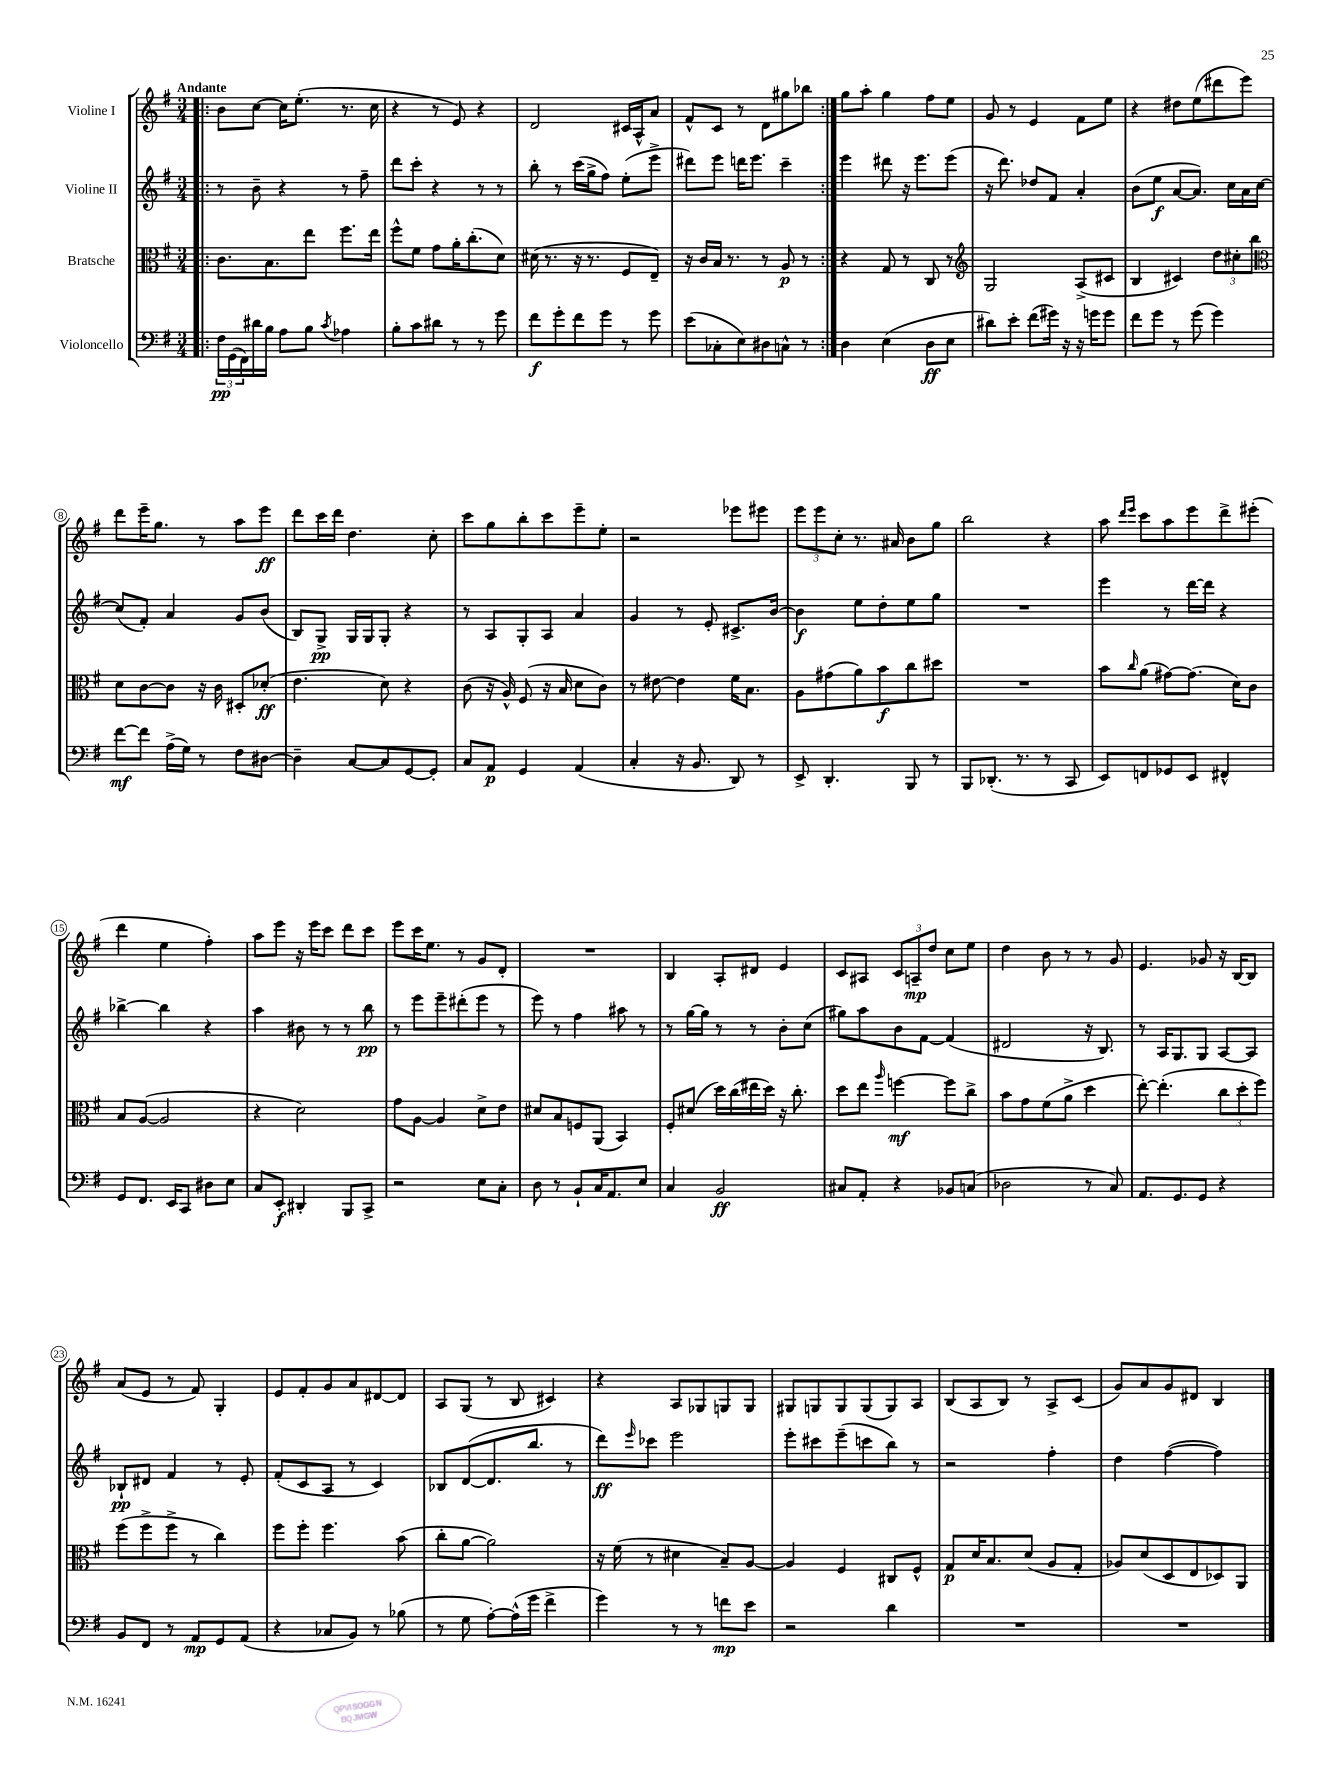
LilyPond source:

<<
\new StaffGroup <<
\new Staff = "s0" \with { instrumentName = "Violine I" } {
    \clef treble \key g \major \numericTimeSignature \time 3/4 \tempo "Andante"
    \repeat volta 2 { \bar ".|:" b'8 c''8~ c''16 e''8.-.( r8. c''16 |
    r4 r8 e'8) r4 |
    d'2 cis'16 a16-^ a'8 |
    fis'8-^ c'8 r8 d'8 gis''8 bes''8 | }
    g''8 a''8-. g''4 fis''8 e''8 |
    g'8 r8 e'4 fis'8 e''8 |
    r4 dis''8 e''8( dis'''8 e'''8) |
    d'''8 e'''16-- g''8. r8 a''8 e'''8\ff |
    d'''8 c'''16 d'''16 d''4. c''8-. |
    c'''8 g''8 b''8-. c'''8 e'''8-- e''8-. |
    r2 ees'''8 eis'''8 |
    \tuplet 3/2 { e'''8 e'''8 c''8-. } r8. ais'16 b'8 g''8 |
    b''2 r4 |
    a''8 \grace { d'''16 e'''16 } c'''8 a''8 e'''8 d'''8-> eis'''8-.( |
    d'''4 e''4 fis''4-.) |
    a''8 e'''8 r16 e'''16 c'''8 d'''8 c'''8 |
    e'''8 c'''16 e''8. r8 g'8 d'8-. |
    R2. |
    b4 a8-. dis'8 e'4 |
    c'8 ais8 \tuplet 3/2 { c'8 a8--\mp d''8 } c''8 e''8 |
    d''4 b'8 r8 r8 g'8 |
    e'4. ges'8 r16 b16~ b8 |
    a'8( e'8 r8 fis'8) g4-. |
    e'8 fis'8-. g'8 a'8 dis'8~ dis'8 |
    a8 g8( r8 b8 cis'4) |
    r4 a8 ges8 g8 g8 |
    gis8 g8 g8 g8( g8) a8 |
    b8( a8 b8) r8 a8-> c'8( |
    g'8) a'8 g'8 dis'8 b4 \bar "|." |
}
\new Staff = "s1" \with { instrumentName = "Violine II" } {
    \clef treble \key g \major \numericTimeSignature \time 3/4
    \repeat volta 2 { \bar ".|:" r8 b'8-- r4 r8 fis''8-- |
    d'''8 c'''8-. r4 r8 r8 |
    b''8-. r8 c'''16( g''16-> fis''8) e''8-.( e'''8-> |
    dis'''8) e'''8 d'''16 e'''8. c'''4-- | }
    e'''4 dis'''8 r16 e'''8. e'''8( |
    r16 d'''8.) des''8 fis'8 a'4-. |
    b'8( e''8\f a'8~ a'8.) c''16 a'16 c''16~ |
    c''8( fis'8-.) a'4 g'8 b'8( |
    b8) g8->\pp g16 g16 g8-. r4 |
    r8 a8 g8-. a8 a'4 |
    g'4 r8 e'8-. cis'8.-> b'16~ |
    b'4\f e''8 d''8-. e''8 g''8 |
    R2. |
    e'''4 r8 d'''16~ d'''16 r4 |
    bes''4~-> bes''4 r4 |
    a''4 bis'8 r8 r8 b''8\pp |
    r8 e'''8 e'''8-- dis'''8-.( e'''8 r8 |
    e'''8) r8 fis''4 ais''8 r8 |
    r8 g''16~ g''16 r8 r8 b'8-. c''8( |
    gis''8) a''8 b'8 fis'8~ fis'4( |
    dis'2 r16 b8.) |
    r8 a16 g8. g8 a8~ a8 |
    bes8-!\pp dis'8 fis'4 r8 e'8-. |
    fis'8-.( c'8 a8 r8 c'4) |
    bes8 d'8~( d'8. b''8. r8 |
    d'''8\ff) \grace { e'''16 } ces'''8 e'''2 |
    e'''8-. cis'''8 e'''8--( c'''8 b''8) r8 |
    r2 fis''4-. |
    d''4 fis''4~( fis''4) \bar "|." |
}
\new Staff = "s2" \with { instrumentName = "Bratsche" } {
    \clef alto \key g \major \numericTimeSignature \time 3/4
    \repeat volta 2 { \bar ".|:" c'8. b8. e''8 fis''8. e''16 |
    fis''8-^ fis'8 g'8 a'16-. c''8.-.( d'8) |
    dis'16( r8. r16 r8. fis8 e8--) |
    r16 c'16 b16 r8. r8 a8\p r8 | }
    r4 g8 r8 c8 r8 |
    \clef treble g2 a8->( cis'8 |
    b4 cis'4) \tuplet 3/2 { d''8 cis''8-. b''8 } |
    \clef alto d'8 c'8~ c'8 r16 c'16 dis8-. des'8-.\ff( |
    e'4. d'8) r4 |
    c'8( r16 a16-^) fis8( r16 b16 d'8 c'8) |
    r8 eis'8~ eis'4 fis'16 b8. |
    a8 gis'8( a'8) b'8\f c''8 dis''8 |
    R2. |
    b'8 \grace { c''16 } a'8( gis'8~) gis'8.( d'16) c'8 |
    b8 a8~( a2 |
    r4 d'2) |
    g'8 a8~ a4 d'8-> e'8 |
    dis'8 b8 f8 a,8( b,4) |
    fis8-. dis'8( d''16) c''16( eis''16 d''16) r16 c''8.-. |
    d''8 e''8 \grace { a''16 } f''4~\mf f''8 c''8-> |
    b'8 g'8 fis'8( a'8-> d''4 |
    e''8~-.) e''4.-.( \tuplet 3/2 { c''8 d''8-. fis''8) } |
    fis''8( fis''8-> fis''8-> r8 c''4) |
    fis''8 fis''8-. fis''4. b'8( |
    c''8-. a'8~ a'2) |
    r16 fis'16( r8 dis'4 b8--) a8~ |
    a4 fis4 cis8 fis8-^ |
    g8\p d'16 b8. d'8( a8 g8-. |
    aes8) d'8( d8 e8 des8) a,8 \bar "|." |
}
\new Staff = "s3" \with { instrumentName = "Violoncello" } {
    \clef bass \key g \major \numericTimeSignature \time 3/4
    \repeat volta 2 { \bar ".|:" \tuplet 3/2 { fis16\pp g,16( fis,16) } dis'16 b16 a8 b8 \acciaccatura { c'8 } aes4 |
    b8-. c'8 dis'8 r8 r8 g'8 |
    fis'8\f g'8-. fis'8 g'8 r8 g'8 |
    e'8( ces8-. e8) dis8 c8-^ r8 | }
    d4 e4( d8\ff e8 |
    dis'8) e'8-. fis'8( gis'16) r16 r16 g'16 g'8 |
    fis'8 g'8 r8 g'8( g'4) |
    fis'8~\mf fis'8 a16->( g16) r8 fis8 dis8~ |
    dis4-- c8~ c8 g,8~ g,8-. |
    c8 a,8\p g,4 a,4( |
    c4-. r16 b,8. d,8) r8 |
    e,8-> d,4.-. b,,8 r8 |
    b,,8 des,8.-.( r8. r8 c,8 |
    e,8) f,8 ges,8 e,8 fis,4-^ |
    g,8 fis,8. e,16 c,8 dis8 e8 |
    c8 e,8-.\f dis,4-. b,,8 c,8-> |
    r2 e8 c8-. |
    d8 r8 b,8-! c16 a,8. e8 |
    c4 b,2\ff |
    cis8 a,8-. r4 bes,8 c8( |
    des2 r8 c8) |
    a,8. g,8. g,8 r4 |
    b,8 fis,8 r8 a,8\mp g,8 a,8( |
    r4 ces8 b,8) r8 bes8( |
    r8 g8 a8~-.) a16-^( g'16 fis'4-> |
    g'4) r8 r8 f'8\mp e'8 |
    r2 d'4 |
    R2. |
    R2. \bar "|." |
}
>>
>>
\layout { \context { \Score \override BarNumber.stencil = #(make-stencil-circler 0.1 0.3 ly:text-interface::print) } }
